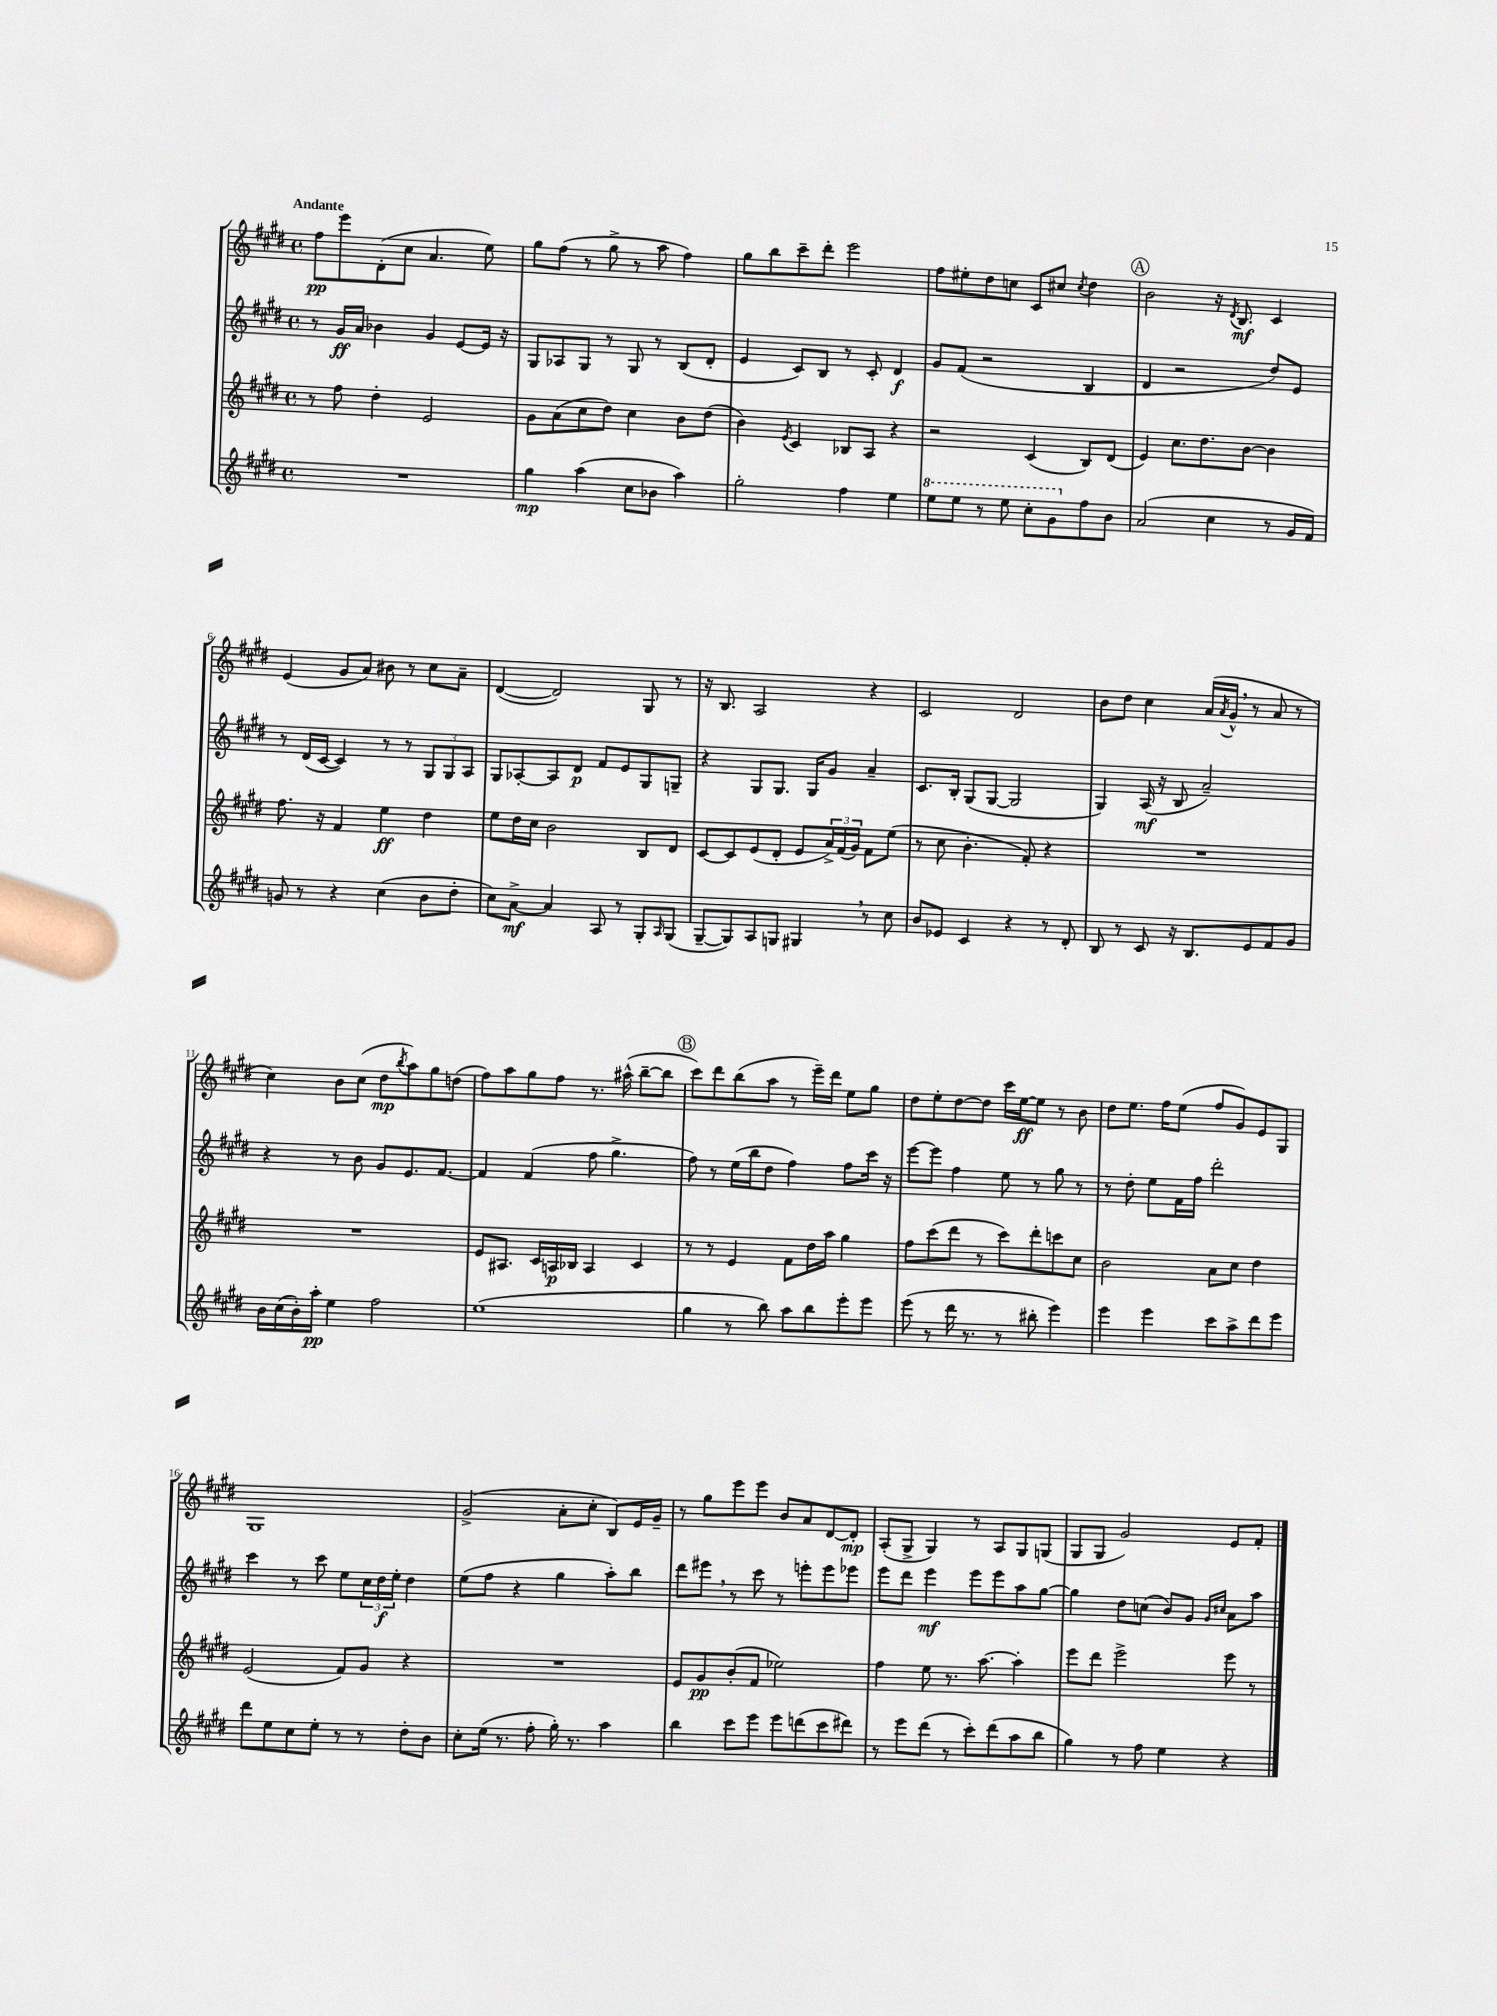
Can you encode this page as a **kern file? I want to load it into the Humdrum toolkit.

**kern	**dynam	**kern	**dynam	**kern	**dynam	**kern	**dynam
*part4	*part4	*part3	*part3	*part2	*part2	*part1	*part1
*staff4	*staff4	*staff3	*staff3	*staff2	*staff2	*staff1	*staff1
*clefG2	*	*clefG2	*	*clefG2	*	*clefG2	*
*k[f#c#g#d#]	*	*k[f#c#g#d#]	*	*k[f#c#g#d#]	*	*k[f#c#g#d#]	*
*M4/4	*	*M4/4	*	*M4/4	*	*M4/4	*
*met(c)	*	*met(c)	*	*met(c)	*	*met(c)	*
=1	=1	=1	=1	=1	=1	=1	=1
!	!	!	!	!	!	!LO:TX:a:B:t=Andante	!
1r	.	8r	.	8r	.	8ff#\L	pp
.	.	8ff#\	.	16g#/LL	ff	8eee\	.
.	.	.	.	16a/JJ	.	.	.
.	.	4dd#'\	.	4b-X\	.	(8d#'\	.
.	.	.	.	.	.	8cc#\J	.
.	.	2e/	.	4g#/	.	4.a/	.
.	.	.	.	[8e/L	.	.	.
.	.	.	.	16e/Jk]	.	8ee\)	.
.	.	.	.	16r	.	.	.
=2	=2	=2	=2	=2	=2	=2	=2
4gg#\	mp	8g#\L	.	8G#/L	.	8gg#\L	.
.	.	(8a\	.	8A-X/	.	(8ff#\J	.
(4aa\	.	8cc#\	.	8G#/J	.	8r	.
.	.	8dd#\J)	.	8r	.	8gg#^\	.
8cc#\L	.	4cc#\	.	8G#/	.	8r	.
8b-X\J	.	.	.	8r	.	8aa\	.
4aa\)	.	8b\L	.	(8B/L	.	4ff#\)	.
.	.	(8dd#\J	.	8d#'/J	.	.	.
=3	=3	=3	=3	=3	=3	=3	=3
2gg#'\	.	4b\)	.	4e/	.	8gg#\L	.
.	.	.	.	.	.	8bb\	.
.	.	8qe/	.	.	.	.	.
.	.	4c#/	.	8c#/L)	.	8ccc#~\	.
.	.	.	.	8B/J	.	8ddd#'\J	.
4ff#\	.	8B-X/L	.	8r	.	2eee\	.
.	.	8A/J	.	8c#'/	.	.	.
4ee\	.	4r	.	4d#/	f	.	.
=4	=4	=4	=4	=4	=4	=4	=4
*8va	*	*	*	*	*	*	*
8eee\L	.	2r	.	8g#/L	.	8ff#\L	.
8eee\J	.	.	.	(8f#/J	.	8ee#X'\	.
8r	.	.	.	2r	.	8dd#\	.
8eee\	.	.	.	.	.	8ccn\J	.
8ccc#'\L	.	(4c#/	.	.	.	8c#/L	.
8gg#\	.	.	.	.	.	8cc#X/J	.
.	.	.	.	.	.	8qcc#/	.
*X8va	*	*	*	*	*	*	*
8ff#\	.	8B/L)	.	4B/	.	4dd#\	.
8b\J	.	(8d#/J	.	.	.	.	.
!!LO:REH:place=s1:t=A
=5	=5	=5	=5	=5	=5	=5	=5
(2a/	.	4e/)	.	4d#/	.	2b\	.
.	.	8.cc#\L	.	2r	.	.	.
.	.	8.dd#\	.	.	.	.	.
4cc#\	.	.	.	.	.	16r	.
.	.	.	.	.	.	8qd#/	.
.	.	.	.	.	.	8.B/	mf
.	.	[8b\J	.	.	.	.	.
8r	.	4b\]	.	8dd#/L)	.	4c#/	.
16g#/LL	.	.	.	8e/J	.	.	.
16f#/JJ)	.	.	.	.	.	.	.
!!LO:LB:g=z
=6	=6	=6	=6	=6	=6	=6	=6
8gn/	.	8.ff#\	.	8r	.	(4e/	.
8r	.	.	.	(16d#/LL	.	.	.
.	.	16r	.	[16c#/JJ	.	.	.
4r	.	4f#/	.	4c#/])	.	8g#/L	.
.	.	.	.	.	.	8a/J)	.
(4cc#\	.	4ee\	ff	8r	.	8b#X\	.
.	.	.	.	8r	.	8r	.
8b\L	.	4dd#\	.	12G#/L	.	8cc#\L	.
.	.	.	.	12G#/	.	.	.
8dd#'\J	.	.	.	.	.	8a~\J	.
.	.	.	.	12A/J	.	.	.
=7	=7	=7	=7	=7	=7	=7	=7
8cc#\L)	.	8ee\L	.	8G#/L	.	([4d#/	.
[8a^\J	mf	16dd#\L	.	[8A-X'/	.	.	.
.	.	16cc#\JJ	.	.	.	.	.
4a/]	.	2b\	.	8A-/]	.	2d#/])	.
.	.	.	.	8d#/J	p	.	.
8A/	.	.	.	8f#/L	.	.	.
8r	.	.	.	8e/	.	.	.
8G#'/L	.	8B/L	.	8G#/	.	8G#/	.
16qqA/	.	.	.	.	.	.	.
(8G#/J	.	8d#/J	.	8Gn~/J	.	8r	.
=8	=8	=8	=8	=8	=8	=8	=8
[8G#~/L	.	[8c#/L	.	4r	.	16r	.
.	.	.	.	.	.	8.B/	.
8G#/])	.	8c#/]	.	.	.	.	.
8A/	.	(8e/	.	8G#/L	.	2A/	.
8Gn/J	.	8d#'/J	.	8.G#/J	.	.	.
4G#X,/	.	8e/L	.	.	.	.	.
.	.	.	.	16G#/KL	.	.	.
.	.	24a^/L)	.	8g#/J	.	.	.
.	.	(24f#/	.	.	.	.	.
.	.	24g#/JJ)	.	.	.	.	.
8r	.	8f#\L	.	4a~/	.	4r	.
8cc#\	.	(8ee\J	.	.	.	.	.
=9	=9	=9	=9	=9	=9	=9	=9
8b/L	.	8r	.	8.c#/L	.	2c#/	.
8e-X/J	.	8cc#\	.	.	.	.	.
.	.	.	.	16B'/Jk	.	.	.
4c#/	.	4.b'\	.	(8G#/L	.	.	.
.	.	.	.	[8G#/J	.	.	.
4r	.	.	.	2G#/]	.	2d#/	.
.	.	8f#'/)	.	.	.	.	.
8r	.	4r	.	.	.	.	.
8d#'/	.	.	.	.	.	.	.
=10	=10	=10	=10	=10	=10	=10	=10
8B/	.	1r	.	4G#/)	.	8b\L	.
8r	.	.	.	.	.	8dd#\J	.
8c#/	.	.	.	(16A/	mf	4cc#\	.
.	.	.	.	16r	.	.	.
16r	.	.	.	8B/	.	.	.
8.B/L	.	.	.	.	.	.	.
.	.	.	.	2a~/)	.	(16a/LL	.
.	.	.	.	.	.	8qa/	.
.	.	.	.	.	.	16g#^^,/JJ	.
8e/	.	.	.	.	.	8r	.
8f#/	.	.	.	.	.	8a/	.
8g#/J	.	.	.	.	.	8r	.
!!LO:LB:g=z
=11	=11	=11	=11	=11	=11	=11	=11
16b\LL	.	1r	.	4r	.	4cc#\)	.
(16cc#\	.	.	.	.	.	.	.
16b'\)	.	.	.	.	.	.	.
16aa'\JJ	pp	.	.	.	.	.	.
4ee\	.	.	.	8r	.	8b\L	.
.	.	.	.	8b\	.	(8cc#\J	.
2ff#\	.	.	.	8g#/L	.	8dd#\L	mp
.	.	.	.	.	.	8qbb/	.
.	.	.	.	8.e/	.	8aa\)	.
.	.	.	.	.	.	8gg#\	.
.	.	.	.	[8.f#/J	.	.	.
.	.	.	.	.	.	(8ddn\J	.
=12	=12	=12	=12	=12	=12	=12	=12
(1ee	.	8e/L	.	4f#/]	.	8ff#\L)	.
.	.	8.A#X/J	.	.	.	8aa\	.
.	.	.	.	(4f#/	.	8gg#\	.
.	.	16c#/LL	.	.	.	.	.
.	.	16An/	p	.	.	8ff#\J	.
.	.	16B-X/JJ	.	.	.	.	.
.	.	4A/	.	8ff#\	.	8.r	.
.	.	.	.	4.gg#^\	.	.	.
.	.	.	.	.	.	(16aa#X^^\	.
.	.	4c#/	.	.	.	[8bb~\L	.
.	.	.	.	.	.	8bb\J]	.
!!LO:REH:place=s1:t=B
=13	=13	=13	=13	=13	=13	=13	=13
4gg#\	.	8r	.	8ff#\)	.	8ccc#\L)	.
.	.	8r	.	8r	.	8ddd#\	.
8r	.	4e/	.	(16ee\LL	.	(8bb\	.
.	.	.	.	16bb\J	.	.	.
8bb\)	.	.	.	8dd#\J	.	8aa\J	.
8aa\L	.	8f#\L	.	4ff#\)	.	8r	.
8bb\	.	16dd#\L	.	.	.	16eee~\LL)	.
.	.	16aa\JJ	.	.	.	16ddd#\JJ	.
8eee'\	.	4gg#\	.	8ff#\L	.	8ee\L	.
8eee\J	.	.	.	16ccc#\Jk	.	8gg#\J	.
.	.	.	.	16r	.	.	.
=14	=14	=14	=14	=14	=14	=14	=14
(8eee\	.	8ff#\L	.	[8eee\L	.	8dd#\L	.
8r	.	(8ccc#\	.	8eee\J]	.	8ee'\	.
16ddd#\	.	8ddd#\J	.	4ff#\	.	[8dd#\	.
8.r	.	.	.	.	.	.	.
.	.	8r	.	.	.	8dd#\J]	.
8r	.	8ccc#\L)	.	8ee\	.	16ccc#\LL	.
.	.	.	.	.	.	[16ee\J	ff
8bb#X'\	.	8ddd#'\	.	8r	.	8ee\J]	.
4eee\)	.	8cccn\	.	8gg#\	.	8r	.
.	.	8cc#\J	.	8r	.	8b\	.
=15	=15	=15	=15	=15	=15	=15	=15
4eee\	.	2b\	.	8r	.	8dd#\L	.
.	.	.	.	8dd#'\	.	8.ee\J	.
4eee\	.	.	.	8ee\L	.	.	.
.	.	.	.	.	.	16ff#\KL	.
.	.	.	.	16f#\L	.	(8ee\J	.
.	.	.	.	16ff#\JJ	.	.	.
8ccc#\L	.	8a\L	.	2ddd#'\	.	8ff#/L	.
8aa^\	.	8cc#\J	.	.	.	8g#/)	.
8ddd#\	.	4dd#\	.	.	.	8e/	.
8eee\J	.	.	.	.	.	8G#/J	.
!!LO:LB:g=z
=16	=16	=16	=16	=16	=16	=16	=16
8ddd#\L	.	(2e/	.	4ccc#\	.	1G#	.
8ee\	.	.	.	.	.	.	.
8cc#\	.	.	.	8r	.	.	.
8ee'\J	.	.	.	8ccc#\	.	.	.
8r	.	8f#/L)	.	8ee\L	.	.	.
8r	.	8g#/J	.	24cc#\L	.	.	.
.	.	.	.	24dd#\	f	.	.
.	.	.	.	24ee'\JJ	.	.	.
8dd#'\L	.	4r	.	4dd#\	.	.	.
8b\J	.	.	.	.	.	.	.
=17	=17	=17	=17	=17	=17	=17	=17
8cc#'\L	.	1r	.	(8ee\L	.	(2g#^/	.
(16ee\Jk	.	.	.	8ff#\J	.	.	.
8.r	.	.	.	.	.	.	.
.	.	.	.	4r	.	.	.
8ff#'\	.	.	.	.	.	.	.
16gg#'\)	.	.	.	4gg#\	.	8a'\L	.
8.r	.	.	.	.	.	.	.
.	.	.	.	.	.	8cc#'\J	.
4aa\	.	.	.	8aa'\L)	.	8B/L)	.
.	.	.	.	8bb\J	.	16e/L	.
.	.	.	.	.	.	16g#~/JJ	.
=18	=18	=18	=18	=18	=18	=18	=18
4bb\	.	8e/L	.	8ddd#\L	.	8r	.
.	.	8g#/	pp	8eee#X,\J	.	8gg#\L	.
8ccc#\L	.	(8b'/	.	8r	.	8eee\	.
8eee\J	.	8f#/J	.	8ccc#\	.	8eee\J	.
8eee\L	.	2ee-X\)	.	8r	.	8b/L	.
(8dddn\	.	.	.	8eeen'\L	.	8a/	.
8ccc#\	.	.	.	8eee\	.	[8d#/	.
8ddd#X\J)	.	.	.	8eee-X\J	.	8d#'/J]	mp
=19	=19	=19	=19	=19	=19	=19	=19
8r	.	4ff#\	.	8eee\L	.	(8A'/L	.
8eee\L	.	.	.	8ddd#\J	.	8G#^/J	.
(8ddd#\J	.	8ee\	.	4eee\	mf	4G#/)	.
8r	.	8.r	.	.	.	.	.
8ccc#'\L)	.	.	.	8eee\L	.	8r	.
.	.	[8.aa\	.	.	.	.	.
(8ddd#\	.	.	.	8eee\	.	8A/L	.
8aa\	.	4aa'\]	.	8aa\	.	8G#/	.
8bb\J	.	.	.	[8gg#\J	.	(8Gn/J	.
=20	=20	=20	=20	=20	=20	=20	=20
4gg#\)	.	8eee\L	.	4gg#\]	.	8G#/L	.
.	.	8ddd#\J	.	.	.	8G#/J	.
8r	.	2eee^\	.	8dd#\L	.	2g#/)	.
8ff#\	.	.	.	(8ccn\J	.	.	.
4ee\	.	.	.	8b/L)	.	.	.
.	.	.	.	8g#/J	.	.	.
.	.	.	.	16qqg#/LL	.	.	.
.	.	.	.	16qqcc#X/JJ	.	.	.
4r	.	8eee\	.	8a\L	.	8e/L	.
.	.	8r	.	8aa\J	.	8f#'/J	.
==	==	==	==	==	==	==	==
*-	*-	*-	*-	*-	*-	*-	*-
